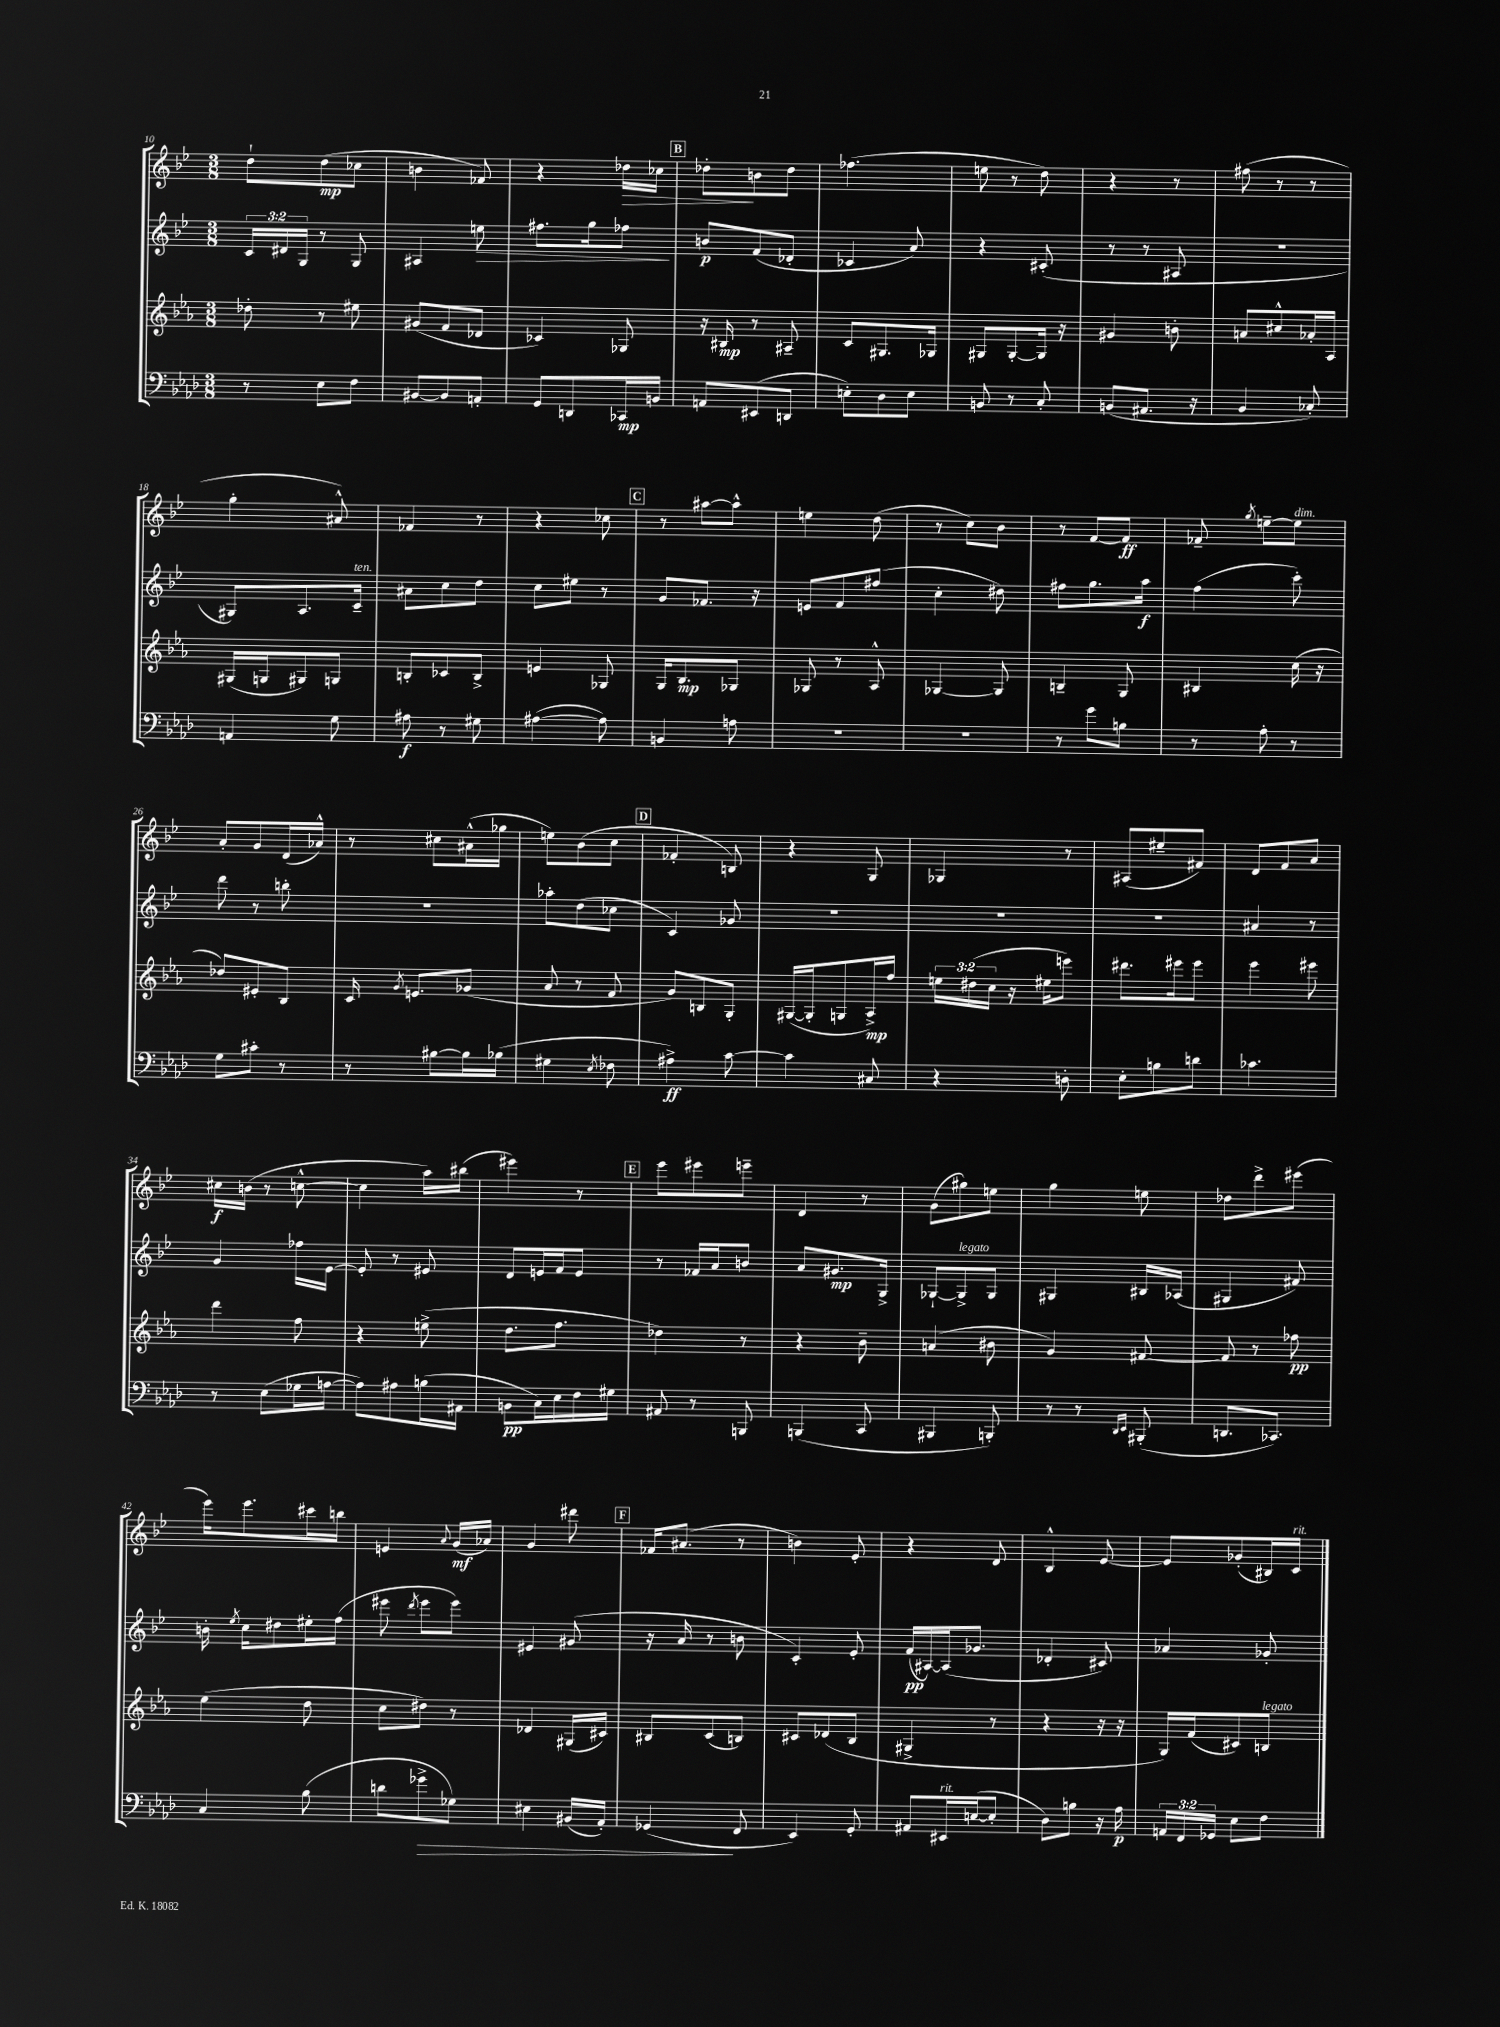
<<
\new StaffGroup <<
\new Staff = "s0" {
    \clef treble \key bes \major \numericTimeSignature \time 3/8
    \autoBeamOff d''8[-! d''8\mp( ces''8] |
    b'4 fes'8) |
    r4 des''16[\> ces''16] |
    \mark \markup { \box "B" } des''8[-.\! b'8 des''8] |
    fes''4.( |
    e''8 r8 d''8) |
    r4 r8 |
    fis''8( r8 r8 |
    g''4-. ais'8-^) |
    fes'4 r8 |
    r4 ces''8 |
    \mark \markup { \box "C" } r8 ais''8[~ ais''8]-^ |
    e''4 d''8( |
    r8 c''8[) bes'8] |
    r8 f'8[~ f'8]\ff |
    fes'8-- \acciaccatura { g''8 } e''8[~-- e''8]^\markup { \italic "dim." } |
    a'8[-. g'8 d'16( aes'16]-^) |
    r8 cis''8[ ais'16-^( ges''16] |
    e''8[) bes'8( c''8] |
    \mark \markup { \box "D" } fes'4-. b8) |
    r4 g8 |
    ges4 r8 |
    ais8[( eis''8-- fis'8]) |
    d'8[ f'8 a'8] |
    cis''16[\f b'16]( r8 c''8~-^ |
    c''4 a''16[) bis''16]( |
    eis'''4) r8 |
    \mark \markup { \box "E" } ees'''8[ eis'''8 e'''8]-- |
    d'4 r8 |
    g'8[( gis''8) e''8] |
    g''4 e''8 |
    des''8[ d'''8-> eis'''8]( |
    ees'''16[) ees'''8. cis'''16 b''16] |
    e'4 \appoggiatura { a'8 } g'16[\mf( aes'16]) |
    g'4 dis'''8 |
    \mark \markup { \box "F" } fes'16[ ais'8.]( r8 |
    b'4) ees'8-. |
    r4 d'8 |
    bes4-^ ees'8~ |
    ees'8[ ges'8-.( bis16) c'16]^\markup { \italic "rit." } \bar "|." |
}
\new Staff = "s1" {
    \clef treble \key bes \major \numericTimeSignature \time 3/8 \override Staff.TupletNumber.text = #tuplet-number::calc-fraction-text
    \autoBeamOff \tuplet 3/2 { c'16[ dis'16 g16] } r8 g8 |
    ais4 e''8\> |
    fis''8.[ g''16 fes''8]\! |
    \mark \markup { \box "B" } b'8[\p f'8( des'8]-. |
    ces'4 a'8) |
    r4 cis'8-.( |
    r8 r8 ais8 |
    R4. |
    gis8[) a8. c'16]--^\markup { \italic "ten." } |
    ais'8[ c''8 d''8] |
    c''8[ eis''8] r8 |
    \mark \markup { \box "C" } g'8[ fes'8.] r16 |
    e'8[ f'8 fis''8]( |
    c''4-. dis''8) |
    fis''8[ g''8. a''16]\f |
    f''4( c'''8-.) |
    d'''8 r8 b''8-. |
    R4. |
    aes''8[-. d''8( ces''8] |
    \mark \markup { \box "D" } c'4) ges'8 |
    R4. |
    R4. |
    R4. |
    ais'4 r8 |
    g'4 fes''16[ ees'16]~ |
    ees'8-. r8 eis'8 |
    d'8[ e'16 f'16 e'8] |
    \mark \markup { \box "E" } r8 fes'16[ a'16 b'8] |
    a'8[ gis'8.\mp g16]-> |
    ges8[~-! ges8->^\markup { \italic "legato" } ges8] |
    gis4 bis16[ aes16]( |
    gis4 fis'8) |
    b'16-. \acciaccatura { ees''8 } c''16[ dis''8 eis''16-. f''16]( |
    eis'''8 \acciaccatura { d'''8 } eis'''8[ eis'''8]) |
    eis'4 gis'8( |
    \mark \markup { \box "F" } r16 a'16 r8 b'8 |
    c'4-.) ees'8-. |
    f'16[\pp( ais16~) ais16( ges'8.] |
    des'4-. cis'8) |
    aes'4 ges'8-. \bar "|." |
}
\new Staff = "s2" {
    \clef treble \key ees \major \numericTimeSignature \time 3/8 \override Staff.TupletNumber.text = #tuplet-number::calc-fraction-text
    \autoBeamOff des''8-. r8 eis''8 |
    gis'8[( f'8 des'8] |
    ces'4) ges8 |
    \mark \markup { \box "B" } r16 bis16\mp r8 ais8-- |
    c'8[ gis8. ges16] |
    gis8[ gis8~-. gis16] r16 |
    gis'4 b'8-. |
    a'8[ cis''8-^ aes'16-. aes16] |
    gis16[( g16 gis8) g8] |
    b8[-. ces'8 b8]-> |
    e'4 ges8 |
    \mark \markup { \box "C" } g16[ bes8.\mp ges8] |
    ges8 r8 aes8-^ |
    ges4~ ges8 |
    b4-- g8 |
    bis4 c''16( r16 |
    des''8[) eis'8-. bes8] |
    c'16 \acciaccatura { g'8 } e'8.[ ges'8]( |
    aes'8 r8 f'8 |
    \mark \markup { \box "D" } g'8[) b8 g8]-. |
    gis16[~( gis16-. g8 aes16->\mp) f''16] |
    \tuplet 3/2 { e''16[ dis''16( c''16] } r16 eis''16[ e'''8]) |
    dis'''8.[ eis'''16 eis'''8] |
    ees'''4 eis'''8 |
    d'''4 f''8 |
    r4 e''8->( |
    d''8.[ f''8.] |
    \mark \markup { \box "E" } des''4) r8 |
    r4 bes'8-- |
    a'4( bis'8 |
    g'4) fis'8~ |
    fis'8 r8 fes''8\pp |
    ees''4( d''8 |
    c''8[ dis''8]) r8 |
    des'4 gis16[( cis'16]) |
    \mark \markup { \box "F" } bis8[ c'8( b8]) |
    cis'8[ des'8( bes8] |
    gis4-> r8 |
    r4 r16 r16 |
    g16[) f'16( cis'8) b8]^\markup { \italic "legato" } \bar "|." |
}
\new Staff = "s3" {
    \clef bass \key aes \major \numericTimeSignature \time 3/8 \override Staff.TupletNumber.text = #tuplet-number::calc-fraction-text
    \autoBeamOff r8 ees8[ f8] |
    bis,8[~ bis,8 a,8]-. |
    g,8[ d,8 ces,16\mp b,16] |
    \mark \markup { \box "B" } a,8[ eis,8( d,8] |
    e8[-.) des8 e8] |
    b,8 r8 c8-. |
    b,8[( ais,8.] r16 |
    bes,4 ces8-.) |
    a,4 g8 |
    ais8\f r8 gis8 |
    ais4~( ais8) |
    \mark \markup { \box "C" } b,4 a8 |
    R4. |
    R4. |
    r8 g'8[ b8] |
    r8 aes8-. r8 |
    g8[ cis'8]-. r8 |
    r8 bis8[~ bis16 bes16]( |
    gis4 \acciaccatura { ees8 } fes8 |
    \mark \markup { \box "D" } ais4->\ff) c'8~ |
    c'4 cis8 |
    r4 d8-. |
    ees8[-. b8 d'8] |
    ces'4. |
    r8 ees8[( ges16 a16]~ |
    a8[) ais8 b16( ais,16] |
    b,8[\pp c16) ees16 f16 gis16] |
    \mark \markup { \box "E" } ais,8 r8 b,,8 |
    b,,4( c,8 |
    bis,,4 b,,8-.) |
    r8 r8 \grace { des,16[ ees,16] } bis,,8-.( |
    d,8.[ ces,8.]) |
    c4 bes8( |
    d'8[ ges'8->\> ges8]) |
    eis4 bis,16[( aes,16]-.) |
    \mark \markup { \box "F" } ges,4\!( f,8 |
    ees,4) g,8-. |
    ais,8[ eis,16^\markup { \italic "rit." } e16~( e8]-. |
    des8[) b8] r16 aes16\p |
    \tuplet 3/2 { a,16[ f,16 ges,16] } ees8[ f8] \bar "|." |
}
>>
>>
\layout { \context { \Score currentBarNumber = #10 } }
